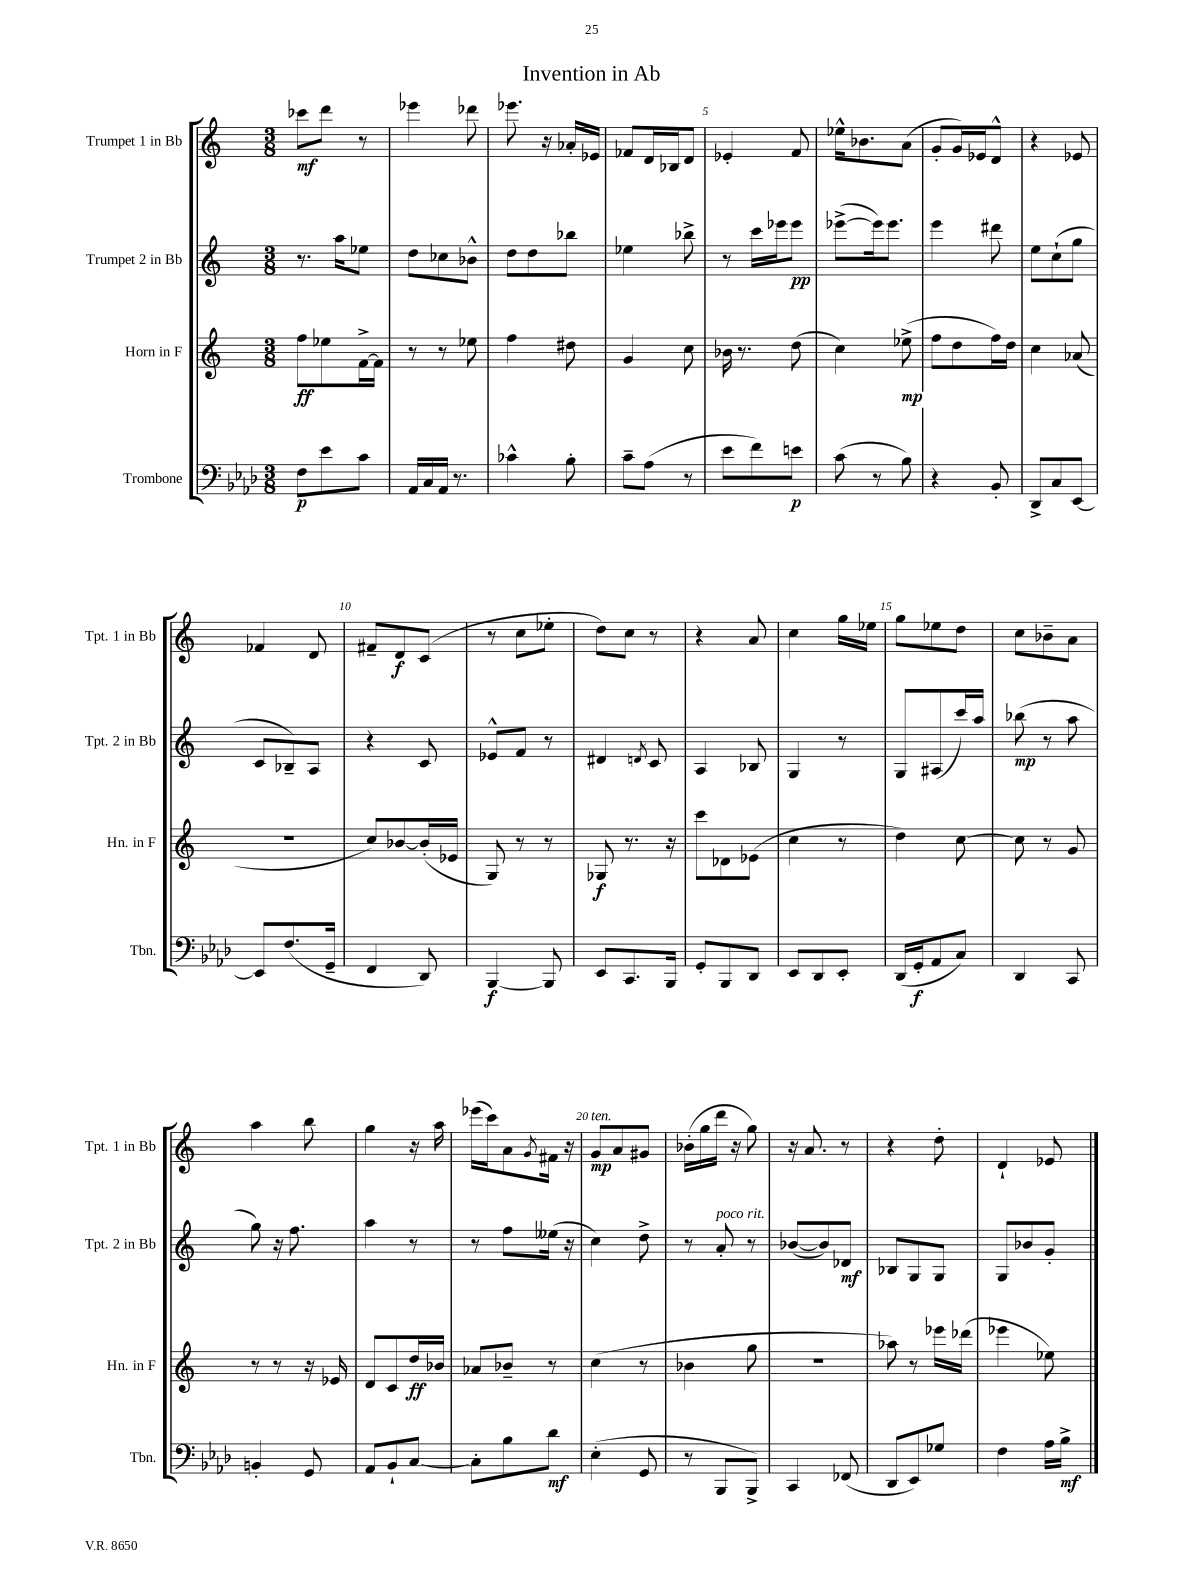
\header { title = "Invention in Ab" }
<<
\new StaffGroup <<
\new Staff = "s0" \with { instrumentName = "Trumpet 1 in Bb" shortInstrumentName = "Tpt. 1 in Bb" } {
    \clef treble \key c \major \numericTimeSignature \time 3/8
    ces'''8\mf d'''8 r8 |
    ees'''4 des'''8 |
    ees'''8. r16 aes'16-. ees'16 |
    fes'8 d'16 bes16 d'8 |
    ees'4-. f'8 |
    ees''16-^ bes'8. a'8( |
    g'8-. g'16) ees'16 d'8-^ |
    r4 ees'8 |
    fes'4 d'8 |
    fis'8-- d'8\f c'8( |
    r8 c''8 ees''8-. |
    d''8) c''8 r8 |
    r4 a'8 |
    c''4 g''16 ees''16 |
    g''8 ees''8 d''8 |
    c''8 bes'8-- a'8 |
    a''4 b''8 |
    g''4 r16 a''16 |
    ees'''16( c'''16) a'8 \acciaccatura { g'8 } fis'16 r16 |
    g'8\mp^\markup { \italic "ten." } a'8 gis'8 |
    bes'16-.( g''16 d'''16 r16 g''8) |
    r16 a'8. r8 |
    r4 d''8-. |
    d'4-! ees'8 \bar "|." |
}
\new Staff = "s1" \with { instrumentName = "Trumpet 2 in Bb" shortInstrumentName = "Tpt. 2 in Bb" } {
    \clef treble \key c \major \numericTimeSignature \time 3/8
    r8. a''16 ees''8 |
    d''8 ces''8 bes'8-^ |
    d''8 d''8 bes''8 |
    ees''4 bes''8-> |
    r8 c'''16 ees'''16 ees'''8\pp |
    ees'''8~->( ees'''16) ees'''8. |
    e'''4 dis'''8 |
    e''8 c''8-!( g''8 |
    c'8 bes8--) a8 |
    r4 c'8 |
    ees'8-^ f'8 r8 |
    dis'4 \acciaccatura { d'8 } c'8 |
    a4 bes8 |
    g4 r8 |
    g8 ais8( c'''16) a''16 |
    bes''8\mp( r8 a''8 |
    g''8) r16 f''8. |
    a''4 r8 |
    r8 f''8 eeses''16( r16 |
    c''4) d''8-> |
    r8 a'8-.^\markup { \italic "poco rit." } r8 |
    bes'8~( bes'8) des'8\mf |
    bes8 g8 g8 |
    g8 bes'8 g'8-. \bar "|." |
}
\new Staff = "s2" \with { instrumentName = "Horn in F" shortInstrumentName = "Hn. in F" } {
    \clef treble \key c \major \numericTimeSignature \time 3/8
    f''8\ff ees''8 f'16~-> f'16 |
    r8 r8 ees''8 |
    f''4 dis''8 |
    g'4 c''8 |
    bes'16 r8. d''8( |
    c''4) ees''8->\mp( |
    f''8 d''8 f''16) d''16 |
    c''4 aes'8( |
    r4. |
    c''8) bes'8~ bes'16-.( ees'16 |
    g8) r8 r8 |
    ges8\f r8. r16 |
    c'''8 des'8 ees'8( |
    c''4 r8 |
    d''4) c''8~ |
    c''8 r8 g'8 |
    r8 r8 r16 ees'16 |
    d'8 c'8 d''16\ff bes'16 |
    aes'8 bes'8-- r8 |
    c''4( r8 |
    bes'4 g''8 |
    R4. |
    aes''8) r8 ees'''16 des'''16( |
    ees'''4 ees''8) \bar "|." |
}
\new Staff = "s3" \with { instrumentName = "Trombone" shortInstrumentName = "Tbn." } {
    \clef bass \key aes \major \numericTimeSignature \time 3/8
    f8\p ees'8 c'8 |
    aes,16 c16 aes,16 r8. |
    ces'4-^ bes8-. |
    c'8-- aes8( r8 |
    ees'8 f'8) e'8\p |
    c'8( r8 bes8) |
    r4 bes,8-. |
    des,8-> c8 ees,8~ |
    ees,8 f8.( g,16-- |
    f,4 des,8) |
    bes,,4~\f bes,,8 |
    ees,8 c,8. bes,,16 |
    g,8-. bes,,8 des,8 |
    ees,8 des,8 ees,8-. |
    des,16( g,16-.\f aes,8 c8) |
    des,4 c,8 |
    b,4-. g,8 |
    aes,8 bes,8-! c8~ |
    c8-. bes8 des'8\mf |
    ees4-.( g,8 |
    r8 bes,,8 bes,,8->) |
    c,4 fes,8( |
    des,8 ees,8) ges8 |
    f4 aes16 bes16->\mf \bar "|." |
}
>>
>>
\layout { \context { \Score \override BarNumber.break-visibility = ##(#f #t #t) barNumberVisibility = #(every-nth-bar-number-visible 5) } }
